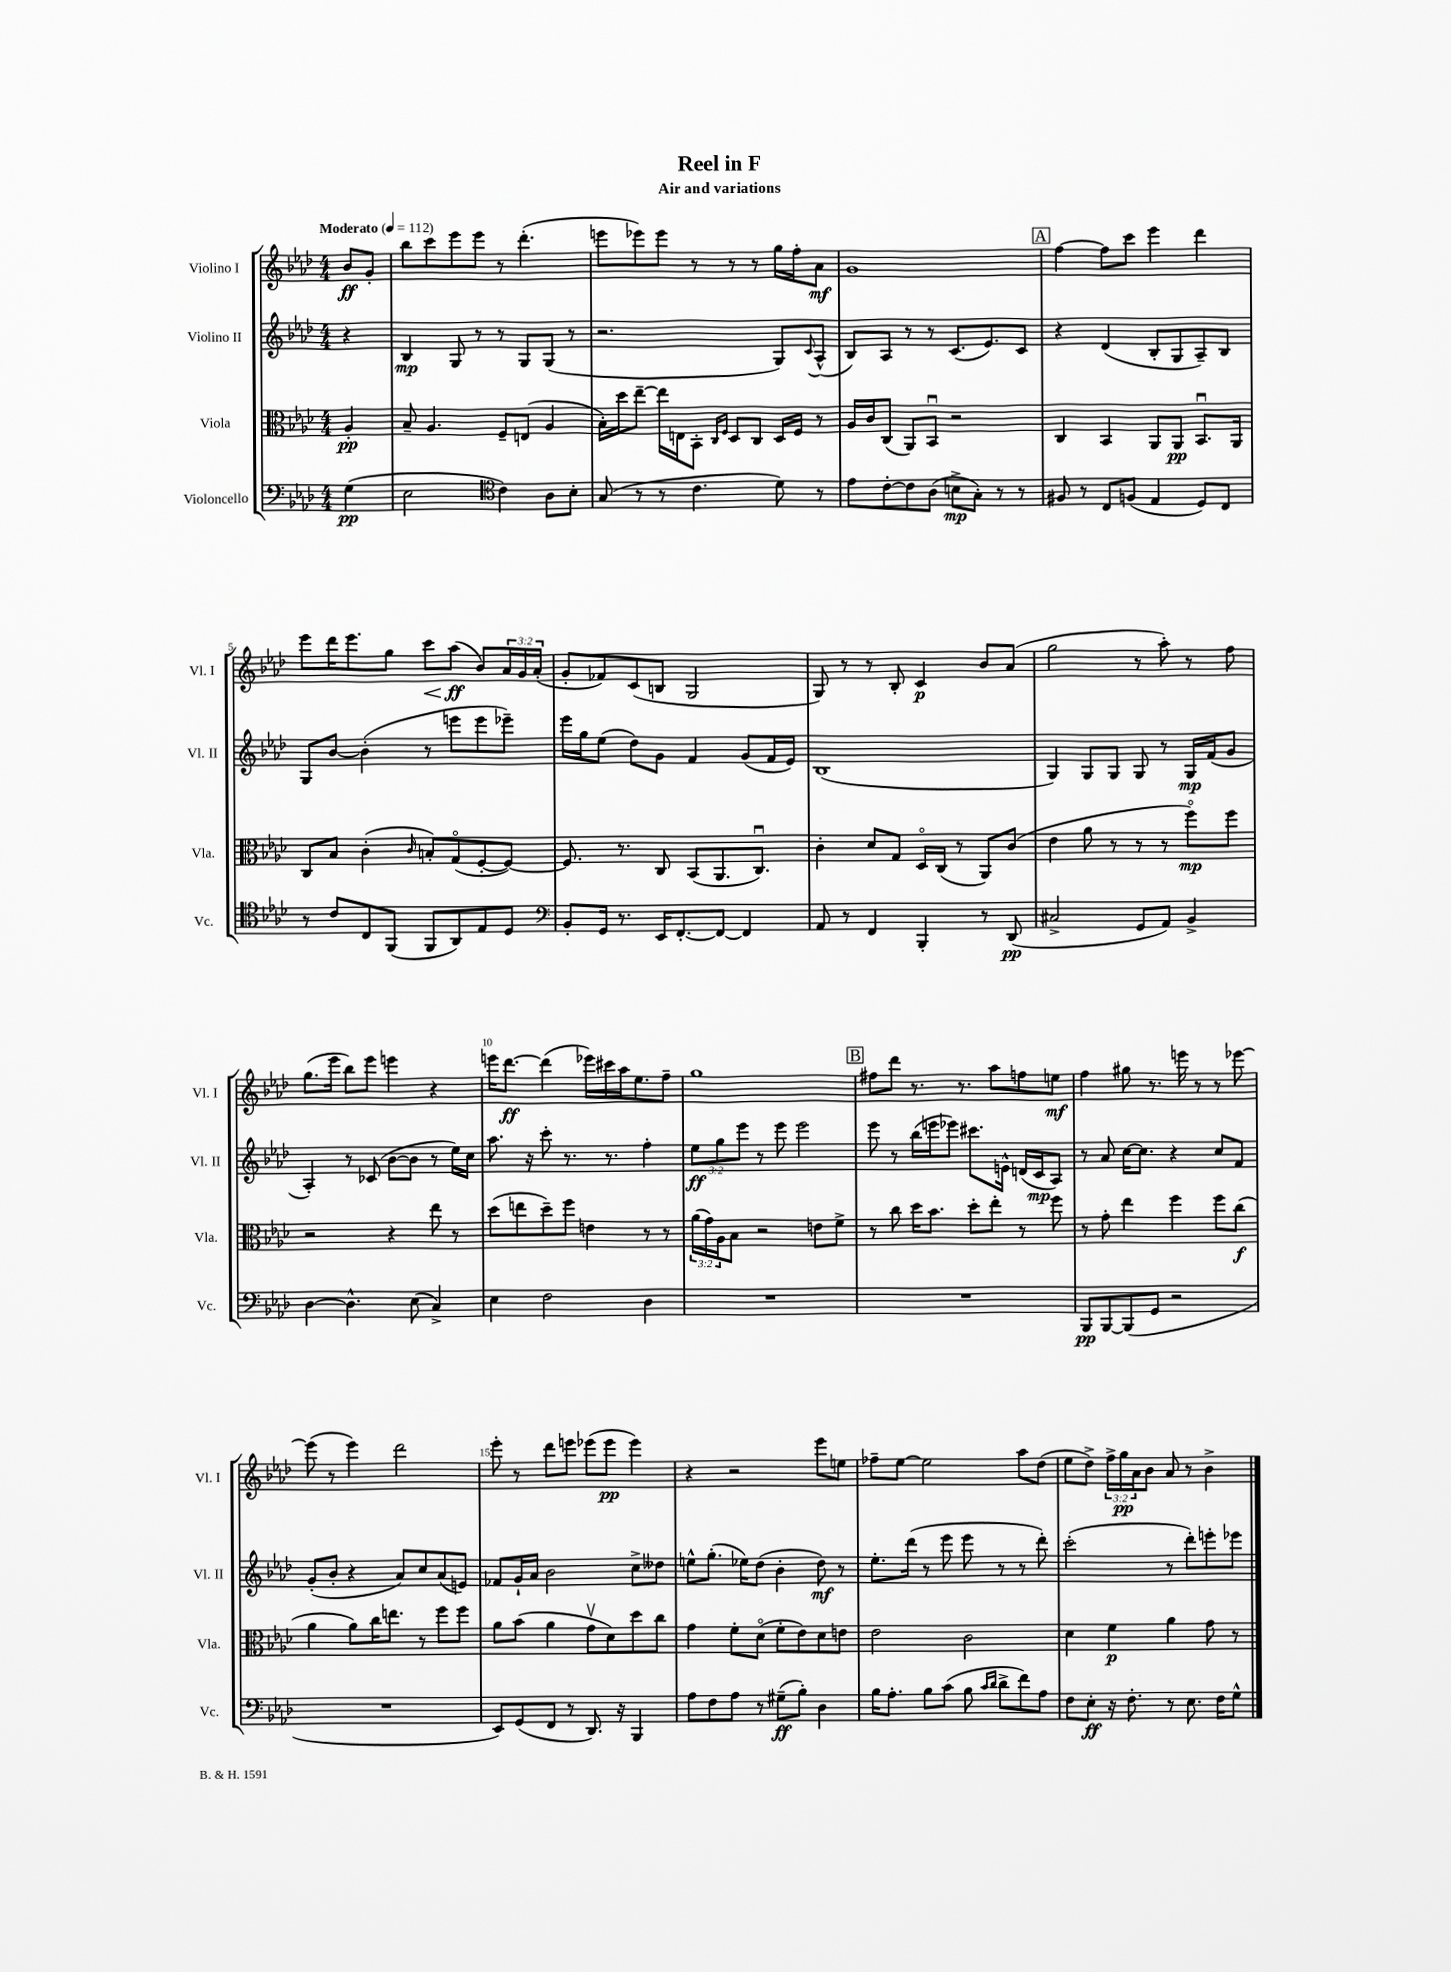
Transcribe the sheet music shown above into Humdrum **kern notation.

**kern	**kern	**kern	**kern
*staff4	*staff3	*staff2	*staff1
*clefF4	*clefC3	*clefG2	*clefG2
*k[b-e-a-d-]	*k[b-e-a-d-]	*k[b-e-a-d-]	*k[b-e-a-d-]
*M4/4	*M4/4	*M4/4	*M4/4
*MM112	*MM112	*MM112	*MM112
(4G\	4A-'/	4r	8b-/L
.	.	.	8g'/J
=	=	=	=
2E-\	8B-~/	4B-/	8bb-\L
.	4.A-/	.	8ccc\
.	.	8G/	8eee-\
.	.	8r	8eee-\J
*clefC4	*	*	*
4c\)	8F~/L	8r	8r
.	(8E/J	8G/L	(4.ddd-'\
8A-\L	4A-/	(8G/J	.
8B-'\J	.	8r	.
=	=	=	=
(8G/	16B-'\LL)	2.r	8eee\L
.	16dd-\J	.	.
8r	[8ee-~\J	.	8eee-\)
8r	16ee-\]LL	.	8eee-\J
.	16E\J	.	.
4.c\	8BB-'\J	.	8r
.	16qqC/LL	.	.
.	16qqF/JJ	.	.
.	8D-/L	.	8r
.	8C/J	.	8r
8d-\)	16D-/LL	8G/L)	16gg\LL
.	16F/JJ	.	16ff'\J
.	.	8qqc/	.
8r	8r	(8A-^^/J	8a-\J
=	=	=	=
8e-\L	16A-/LL	8B-/L)	1g
.	16c/J	.	.
[8c'\	(8C/J	8A-/J	.
8c\]	8AA-/L)	8r	.
(8A-\J	8BB-u/J	8r	.
8B^\L	2r	(8.c/L	.
8G'\J)	.	.	.
.	.	8.e-/)	.
8r	.	.	.
8r	.	8c/J	.
=	=	=	=
8F#/	4C/	4r	[4ff\
8r	.	.	.
8C/L	4BB-/	(4d-/	8ff\]L
(8F/J	.	.	8ccc\J
4E-/	8AA-/L	8B-'/L	4eee-\
.	8AA-/J	8G/	.
8D-/L)	8.BB-u/L	8A-~/)	4ddd-\
8C/J	.	8B-/J	.
.	16AA-/Jk	.	.
=	=	=	=
8r	8C/L	8G/L	8eee-\L
8c/L	8B-/J	[8b-/J	16ddd-\K
.	.	.	8.eee-\
8C/	(4c'\	(4b-'\]	.
(8FF/J	.	.	8gg\J
.	16qqc/	.	.
8FF/L	8B'/L)	8r	8ccc\L
8AA-/)	(8Go/	8eee\L	(8aa-\J
8E-/	[8F'/	8eee\	8b-/L)
8D-/J	8F/_J)	8eee-~\J)	24a-/L
.	.	.	24g/
.	.	.	(24a-'/JJ
=	=	=	=
*clefF4	*	*	*
8BB-'/L	8.F/]	16eee-\LL	8g'/L
.	.	16gg\J	.
16GG/Jk	.	(8ee-\J	8f-/)
8.r	8.r	.	.
.	.	8dd-\L)	(8c/
16EE-/LK	8C/	8g\J	8B/J
[8.FF'/	.	.	.
.	(8BB-/L	4f/	2G/
8FF/_J	8.AA-/	.	.
4FF/]	.	(8g/L	.
.	8.Cu/J)	.	.
.	.	16f/L	.
.	.	16e-/JJ)	.
=	=	=	=
8AA-/	4c'\	(1B-	8G/)
8r	.	.	8r
4FF/	8d-/L	.	8r
.	8G/J	.	8B-'/
4BBB-'/	16D-o/LL	.	4c/
.	(16C/JJ	.	.
.	8r	.	.
8r	8AA-/L)	.	8b-/L
(8DD-/	(8c/J	.	(8a-/J
=	=	=	=
2C#^/	4e-\	4G/)	2gg\
.	8a-\	8G/L	.
.	8r	8G/J	.
8GG/L	8r	8G/	8r
8AA-/J)	8r	8r	8aa-'\)
4BB-^/	8ffo\L)	16G/LL	8r
.	.	(16f/J	.
.	8ff\J	8g/J	8ff\
=	=	=	=
[4D-\	2r	4A-'/)	(8.gg\L
.	.	.	16eee-\Jk
4.D-^^\]	.	8r	8bb-\L)
.	.	(8c-/	8eee-\J
.	4r	[8b-\L	4eee\
(8E-\	.	8b-\]J	.
4C^/)	8ee-\	8r	4r
.	8r	16ee-\LL)	.
.	.	16cc\JJ	.
=	=	=	=
4E-\	(8dd-\L	8.aa-\	16eee\LK
.	.	.	[8.ddd-\J
.	8ee\	.	.
.	.	16r	.
2F\	8dd-~\)	8ccc'\	(4ddd-\]
.	8ff\J	8.r	.
.	4e\	.	16eee-\LL)
.	.	8.r	16ccc#\
.	.	.	16aa-\J
.	.	.	8.ee-\
4D-\	8r	4ff'\	.
.	8r	.	8ff~\J
=	=	=	=
1r	(24a-\LL	12ee-\L	1gg
.	24g\)	.	.
.	24A-\J	12gg\	.
.	8B-\J	.	.
.	.	12eee-\J	.
.	2r	8r	.
.	.	8eee-\	.
.	.	2eee-\	.
.	8e\L	.	.
.	8f^\J	.	.
=	=	=	=
1r	8r	8eee-\	8ff#\L
.	8cc\	8r	8ddd-\J
.	16dd-\LK	(16bb-\LL	8.r
.	8.b-\J	16eee\J	.
.	.	8eee-\J)	.
.	.	.	8.r
.	8dd-'\L	8.ccc#\L	.
.	8ee-'\J	.	8aa-\L
.	.	16e^^\Jk	.
.	8r	(16d/LL	8ff\
.	.	16c/J	.
.	8ff\	8A-/J)	8ee\J
=	=	=	=
8BBB-/L	8r	8r	4ff\
[8BBB-/	8g'\	8a-/	.
(8BBB-/]	4ee-\	[16cc\LK	8gg#\
.	.	8.cc\]J	.
8GG/J	.	.	8.r
2r	4ff\	4r	.
.	.	.	16eee\
.	.	.	8r
.	8ff\L	8cc/L	8r
.	(8cc\J	8f/J	[8eee-\
=	=	=	=
1r	4a-\	(8g'/L	(8eee-\]
.	.	8b-'/J	8r
.	8a-\L)	4r	4eee-\)
.	16cc\K	.	.
.	8.ee\J	.	.
.	.	8a-/L)	2ddd-\
.	8r	8cc/	.
.	8ff\L	(8a-/	.
.	8ff\J	8e/J)	.
=	=	=	=
8EE-/L)	8a-\L	8f-/L	8eee-'\
(8GG/	(8b-\J	16g`/L	8r
.	.	16a-/JJ	.
8FF/J	4a-\	2b-\	8ddd-\L
8r	.	.	8eee\J
8.DD-/)	8gv\L	.	(8eee-\L
.	8d-\)	.	8eee-\J
16r	.	.	.
4BBB-/	8dd-\	8cc^\L	4eee-\)
.	8cc\J	8dd--\J	.
=	=	=	=
8A-\L	4g\	8ee^^\L	4r
8F\	.	(8.gg'\J	.
8A-\J	8f'\L	.	2r
.	.	16ee-\LK)	.
8r	(8d-o\J	(8dd-\J	.
(8G#~\L	8f'\L	4b-'\	.
8B-'\J)	8e-\)	.	.
4D-\	8d-\	8dd-\)	8eee-\L
.	8e\J	8r	8ee\J
=	=	=	=
16B-\LK	2e-\	8.ee-'\L	8ff-~\L
8.A-'\J	.	.	.
.	.	.	[8ee-\J
.	.	(16ddd-\Jk	.
8B-\L	.	8r	2ee-\]
(8c\J	.	8eee-\	.
8B-\	2c\	8eee-\	.
16qqc/LL	.	.	.
16qqd-/JJ	.	.	.
8d-^\L	.	8r	.
8f\)	.	8r	8aa-\L
8A-\J	.	8ddd-'\)	(8dd-\J
=	=	=	=
8F\L	4d-\	(2ccc'\	8ee-\L
8E-'\J	.	.	8dd-^\J)
16r	4f\	.	24ff^\LL
.	.	.	24gg\
8.F'\	.	.	.
.	.	.	24a-\J
.	.	.	8b-\J
8r	4a-\	8r	8a-/
8.E-\	.	8ddd-'\L)	8r
.	8g\	8eee'\	4b-^\
16F\LK	.	.	.
8G^^\J	8r	8eee-\J	.
==	==	==	==
*-	*-	*-	*-
